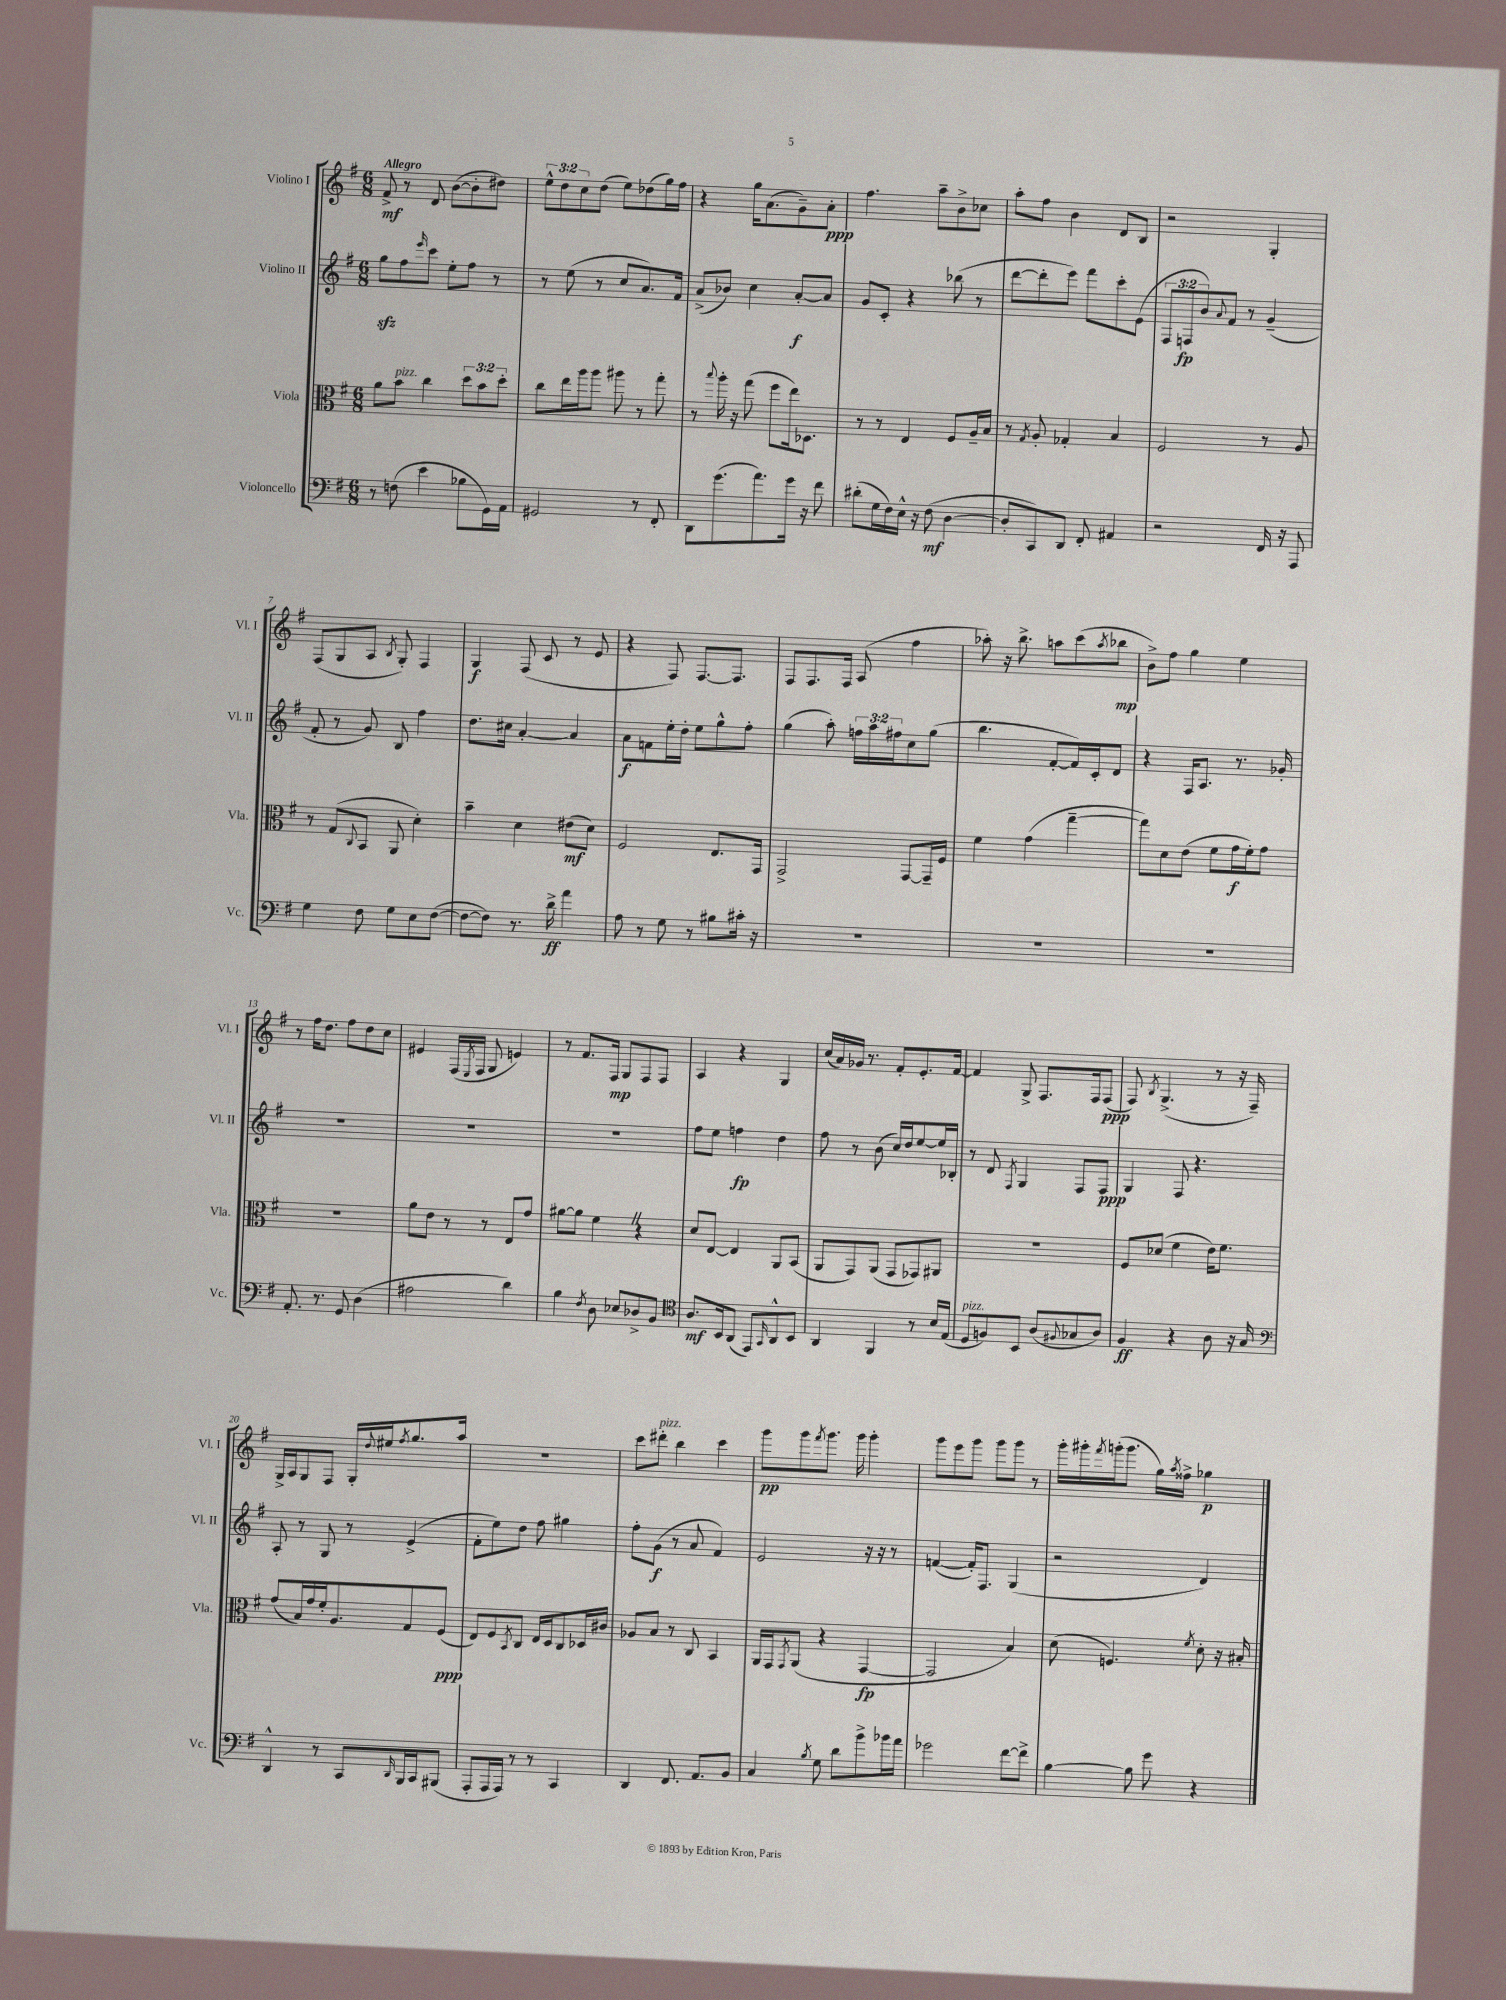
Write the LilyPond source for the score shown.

<<
\new StaffGroup <<
\new Staff = "s0" \with { instrumentName = "Violino I" shortInstrumentName = "Vl. I" } {
    \clef treble \key g \major \numericTimeSignature \time 6/8 \override Staff.TupletNumber.text = #tuplet-number::calc-fraction-text \tempo "Allegro"
    fis'8->\mf r8 d'8 b'8~( b'8-. dis''8) |
    \tuplet 3/2 { e''8-^ d''8 c''8 } d''8( e''8) des''8( g''16) fis''16 |
    r4 g''16 a'8.( g'8--) a'8-.\ppp |
    fis''4. a''8-- b'8-> ces''8 |
    a''8-. fis''8 b'4 d'8 b8 |
    r2 g4-. |
    fis8( g8 a8 \acciaccatura { b8 } g8-.) fis4 |
    g4\f fis8( c'8 r8 e'8 |
    r4 fis8) fis8.~ fis8. |
    fis8 fis8. fis16 a8( fis''4 |
    aes''8-.) r16 b''8.-> a''8 c'''8( \acciaccatura { a''8 } bes''8\mp |
    b'8->) fis''8 g''4 e''4 |
    r8 fis''16 d''8. fis''8 d''8 c''8 |
    eis'4 fis16( \acciaccatura { e8 } fis16 g8 e'4) |
    r8 fis'8. fis16\mp g8 fis8 fis8 |
    a4 r4 g4 |
    c''16( a'16) ges'16 r8. fis'8-. e'8.-. fis'16~ |
    fis'4 g8-> fis8. fis16 fis8\ppp( |
    fis8) \acciaccatura { b8 } g4.->( r8 r16 fis16--) |
    g16-> a16 g8 fis8 g16-. \appoggiatura { d''8 } eis''16 \acciaccatura { fis''8 } g''8. a''16 |
    R2. |
    c'''8 dis'''8-.^\markup { \italic "pizz." } b''4 c'''4 |
    g'''8\pp g'''8 \acciaccatura { fis'''8 } g'''8. g'''16 g'''4-. |
    g'''8 e'''8 g'''8 g'''8 g'''8 r8 |
    g'''16-. gis'''16-. \acciaccatura { fis'''8 } g'''16-.( g'''8. g''16) \acciaccatura { a''8 } fisis''16-> ges''4\p \bar "|." |
}
\new Staff = "s1" \with { instrumentName = "Violino II" shortInstrumentName = "Vl. II" } {
    \clef treble \key g \major \numericTimeSignature \time 6/8 \override Staff.TupletNumber.text = #tuplet-number::calc-fraction-text
    g''8\sfz fis''8 \grace { e'''16 } c'''8 e''8-. fis''8 r8 |
    r8 e''8( r8 c''8 a'8.) fis'16 |
    a'8->( bes'8) c''4 a'8~-.\f a'8 |
    g'8 c'8-. r4 bes''8( r8 |
    d'''8~ d'''8-. e'''8) fis'''8 c'''8-. e'8( |
    \tuplet 3/2 { fis8 f8\fp b'8) } \appoggiatura { a'8 } fis'8 r8 g'4--( |
    fis'8-. r8 g'8) b8 fis''4 |
    d''8. cis''16 a'4~-. a'4 |
    a'8\f f'8 e''16-. d''16-. e''8 g''8-^ fis''8-. |
    g''4( a''8-.) \tuplet 3/2 { f''16 a''16 fis''16 } c''8 g''8( |
    b''4. fis'8~-. fis'16) c'16-. d'8 |
    r4 fis16 a8. r8. ges'16-. |
    R2. |
    R2. |
    R2. |
    fis''8 e''8 f''4\fp d''4 |
    fis''8 r8 b'8( c''16) d''16 e''8~ e''16 bes16-. |
    r8 d'8 \acciaccatura { fis8 } g4 fis8 fis8\ppp |
    g4 fis8 r4. |
    a8-. r8 g8 r8 e'4->( |
    fis'8-. e''8) d''8 fis''8 gis''4 |
    fis''8-. g'8\f( r8 a'8 fis'4) |
    e'2 r16 r16 r8 |
    f'4~( f'16-.) fis8. g4( |
    r2 d'4) \bar "|." |
}
\new Staff = "s2" \with { instrumentName = "Viola" shortInstrumentName = "Vla." } {
    \clef alto \key g \major \numericTimeSignature \time 6/8 \override Staff.TupletNumber.text = #tuplet-number::calc-fraction-text
    a'8 b'8^\markup { \italic "pizz." } c''4 \tuplet 3/2 { d''8 b'8 d''8-. } |
    c''8 e''16 a''16 a''8 ais''8 r8 g''8-. |
    r8 \appoggiatura { b''8 } a''16-. r16 g''8( fis''8 e''16) des8. |
    r8 r8 e4 fis8 a16-- b16 |
    r8 \acciaccatura { g8 } a8-. ges4-. b4 |
    fis2 r8 a8 |
    r8 g8( \appoggiatura { c8 } b,8 a,8 d'4-.) |
    b'4-- d'4 eis'8\mf( d'8) |
    fis2 e8. g,16 |
    g,2-> g,8~ g,16-- fis16 |
    fis'4 g'4( g''4~-- |
    g''8) d'8 e'8( fis'8 g'16\f fis'16-.) g'8 |
    R2. |
    a'8 e'8 r8 r8 e8 g'8 |
    ais'8~ ais'8 fis'4 \once \override BreathingSign.text = \markup { \musicglyph "scripts.caesura.straight" } \breathe r4 |
    d'8 e8~ e4 a,8 b,8( |
    a,8 g,8) a,8( g,8 ges,8) ais,8 |
    R2. |
    fis8 des'8( fis'4 e'16) fis'8. |
    g'8( b16) g'16 fis'16-. a8. g8 fis8\ppp( |
    e8) fis8 \acciaccatura { b,8 } c8 e16 d16 c8 des16 cis'16 |
    aes8 b8 r8 c8 b,4 |
    a,16 g,16 \acciaccatura { g,8 } a,8( r4 g,4~\fp |
    g,2 b4) |
    d'8( f4.) \acciaccatura { fis'8 } d'8-. r16 bis16-. \bar "|." |
}
\new Staff = "s3" \with { instrumentName = "Violoncello" shortInstrumentName = "Vc." } {
    \clef bass \key g \major \numericTimeSignature \time 6/8
    r8 f8( e'4 bes8 g,16) a,16 |
    gis,2 r8 fis,8-. |
    d,8 g'8.( a'8.) g'16 r16 fis'8 |
    dis'8-.( g16 fis16) e16-^ r16 fis8\mf( d4~ |
    d8-. c,8) d,8 fis,8-. ais,4 |
    r2 fis,16 r16 a,,8 |
    g4 fis8 g8 e8 fis8~( |
    fis8~ fis8) r8. d'16->\ff a'4 |
    a8 r8 g8 r8 bis8 cis'16-. r16 |
    R2. |
    R2. |
    R2. |
    a,8.-. r8. g,8 d4( |
    ais2 d'4) |
    b4 \acciaccatura { fis8 } d8 ees8 des8-> b,8 |
    \clef tenor a8.\mf b,16 a,8( e,8) \grace { g,16 } a,8-^ b,8 |
    a,4 fis,4 r8 b16 e16( |
    d8^\markup { \italic "pizz." } f8) b,8 a8( \appoggiatura { fis8 } ges8 a8) |
    fis4\ff r4 a8 r16 g16 |
    \clef bass d,4-^ r8 c,8 \grace { d,16 } b,,16 c,16 bis,,8( |
    a,,8-. a,,16 a,,16) r8 r8 c,4 |
    d,4 fis,8. a,8. b,8 |
    c4 \acciaccatura { b8 } g8 d'8 b'8-> bes'16 a'16 |
    ges'2 fis'8~ fis'8-> |
    b4~ b8 g'8 r4 \bar "|." |
}
>>
>>
